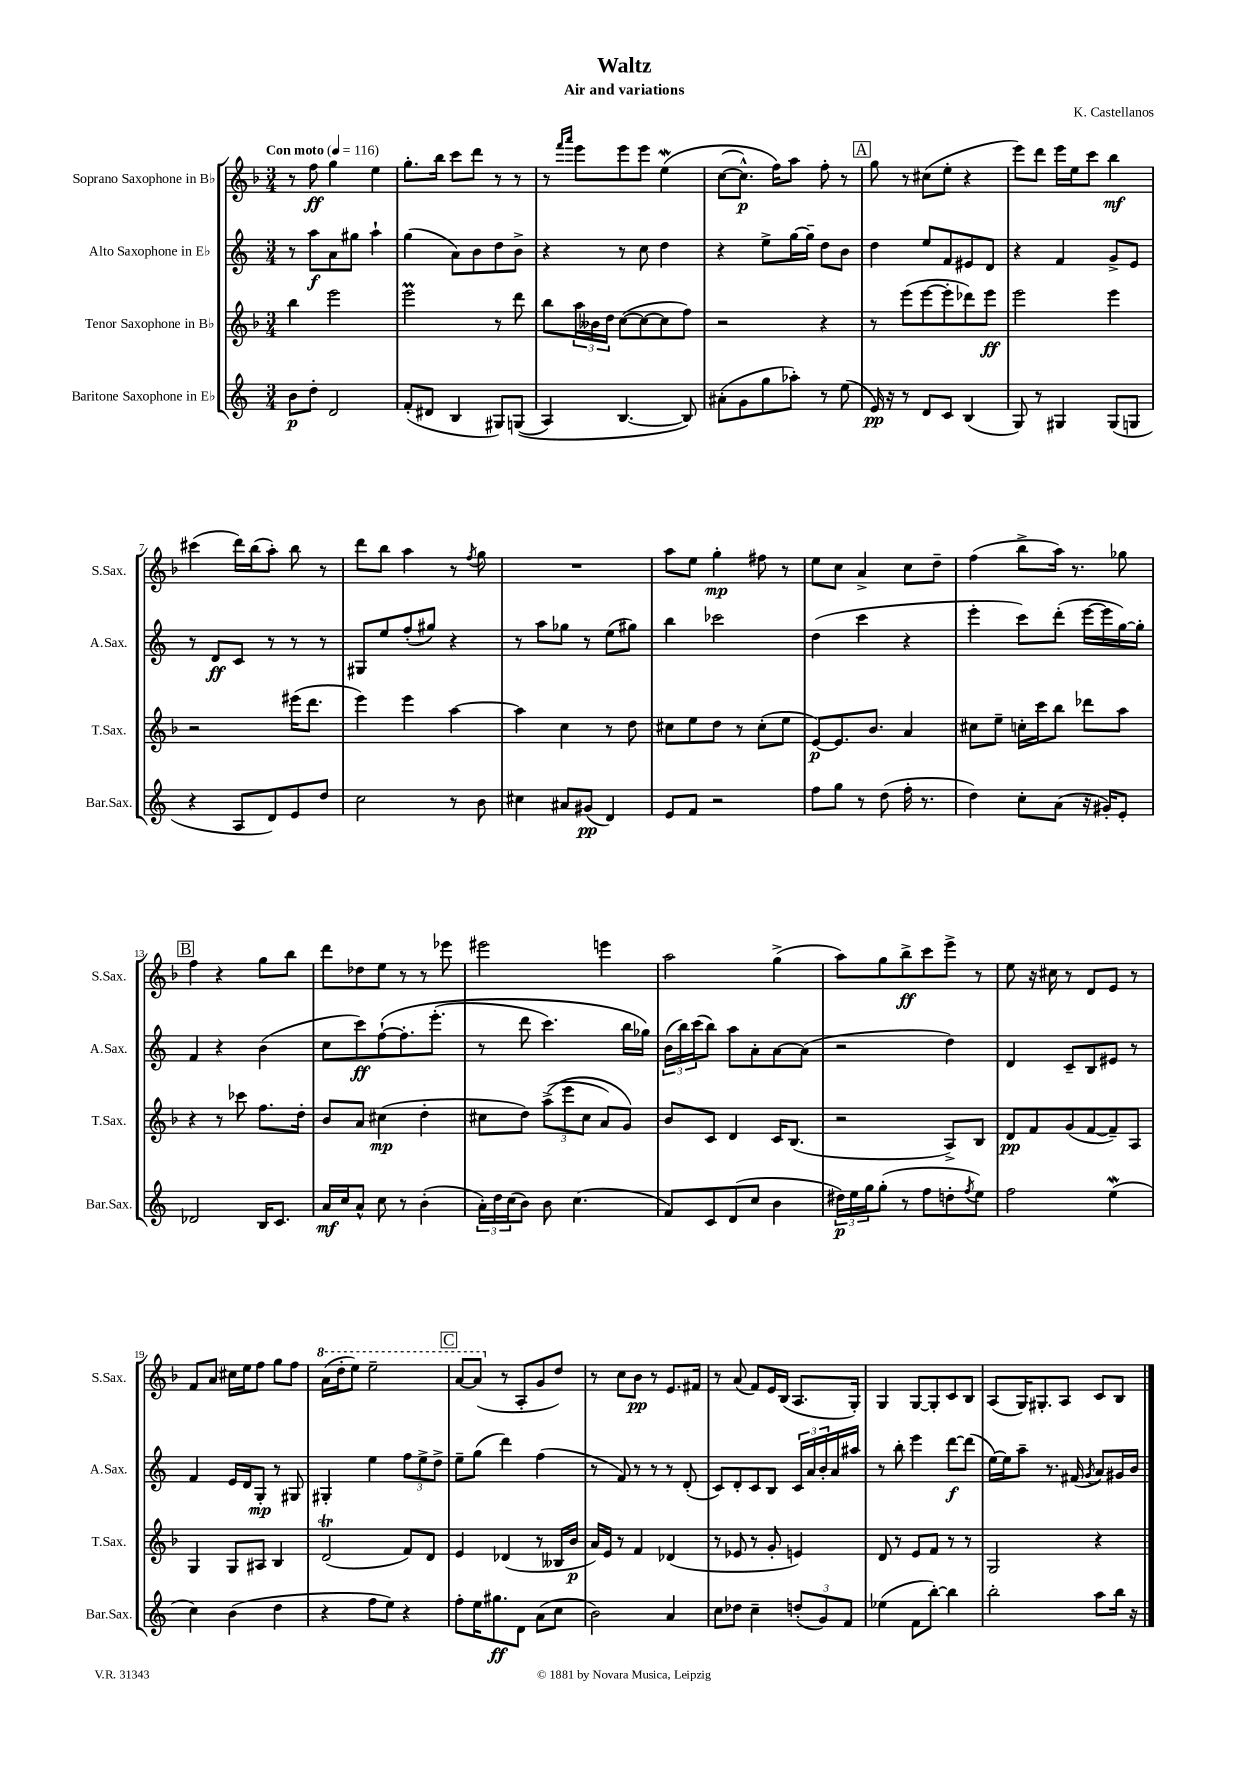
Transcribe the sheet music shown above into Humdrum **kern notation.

**kern	**kern	**kern	**kern
*staff4	*staff3	*staff2	*staff1
*clefG2	*clefG2	*clefG2	*clefG2
*k[]	*k[b-]	*k[]	*k[b-]
*M3/4	*M3/4	*M3/4	*M3/4
*MM116	*MM116	*MM116	*MM116
8b\L	4bb-\	8r	8r
8dd'\J	.	8aa\L	8ff\
2d/	2eee\	8a\	4gg\
.	.	8gg#\J	.
.	.	4aa`\	4ee\
=	=	=	=
(8f'/L	2eee\	(4gg\	8.gg'\L
8d#/J	.	.	.
.	.	.	16bb-\Jk
4B/	.	8a\L)	8ccc\L
.	.	8b\	8ddd\J
8G#/L)	8r	8dd\	8r
&((8G/J	8ddd\	8b^\J	8r
=	=	=	=
4A/)	8bb-\L	4r	8r
.	.	.	16qqfff/LL
.	.	.	16qqaaa/JJ
.	24aa\L	.	8eee\L
.	24b--\	.	.
.	24dd\JJ	.	.
[4.B/	([8cc\L	8r	8eee\
.	8cc\_	8cc\	8eee\J
.	8cc\]	4dd\	&(4ee\
8B/]&)	8ff\J)	.	.
=	=	=	=
(8a#'\L	2r	4r	([8cc\L
8g\	.	.	8.cc^^\]J)
8gg\	.	8ee^\L	.
.	.	.	16ff\LK&)
8aa-'\J)	.	[16gg\L	8aa\J
.	.	16gg~\]JJ	.
8r	4r	8dd\L	8ff'\
(8ee\	.	8b\J	8r
=	=	=	=
16e/)	8r	4dd\	8gg\
16r	.	.	.
8r	(8eee\L	.	8r
8d/L	[8eee\	8ee/L	(8cc#\L
8c/J	8eee'\]	8f/	8ee'\J
(4B/	8ddd-\)	8e#/	4r
.	8eee\J	8d/J	.
=	=	=	=
8G/)	2eee\	4r	8eee\L)
8r	.	.	8ddd\J
4G#/	.	4f/	16eee\LL
.	.	.	16ee\J
.	.	.	8ccc\J
(8G#/L	4eee\	8g^/L	4bb-\
8G/J	.	8e/J	.
=	=	=	=
4r	2r	8r	(4ccc#\
.	.	8d/L	.
8A/L	.	8c/J	16ddd\LL)
.	.	.	(16bb-\J
8d/)	.	8r	8aa'\J)
8e/	(16eee#\LK	8r	8bb-\
.	8.ddd\J	.	.
8dd/J	.	8r	8r
=	=	=	=
2cc\	4eee\)	8G#/L	8ddd\L
.	.	8ee/	8bb-\J
.	4eee\	(8ff'/	4aa\
.	.	8gg#/J)	.
8r	[4aa\	4r	8r
.	.	.	8qff/
8b\	.	.	8gg\
=	=	=	=
4cc#\	4aa\]	8r	2.r
.	.	8aa\L	.
8a#/L	4cc\	8gg-\J	.
(8g#/J	.	8r	.
4d/)	8r	(8ee\L	.
.	8dd\	8gg#\J)	.
=	=	=	=
8e/L	8cc#\L	4bb\	8aa\L
8f/J	8ee\	.	8ee\J
2r	8dd\J	2ccc-\	4gg'\
.	8r	.	.
.	(8cc#'\L	.	8ff#\
.	8ee\J	.	8r
=	=	=	=
8ff\L	[8e/L)	(4dd\	8ee\L
8gg\J	8.e/]	.	8cc\J
8r	.	4ccc\	4a^/
.	8.b-/J	.	.
(8dd\	.	.	.
16ff'\	4a/	4r	8cc\L
8.r	.	.	.
.	.	.	8dd~\J
=	=	=	=
4dd\)	8cc#\L	4eee'\	(4ff\
.	8ee~\J	.	.
8cc'\L	16cc'\LL	8ccc\L)	8bb-^\L
.	16ccc\J	.	.
(8a\J	8bb-\J	(8ddd'\J	16aa\Jk)
.	.	.	8.r
16r	8ddd-\L	[16eee\LL	.
16g#'/LK)	.	16eee\]	.
8e'/J	8aa\J	[16gg\)	8gg-\
.	.	16gg'\]JJ	.
=	=	=	=
2d-/	4r	4f/	4ff\
.	8r	4r	4r
.	8ccc-\	.	.
16B/LK	8.ff\L	(4b\	8gg\L
8.c/J	.	.	.
.	.	.	8bb-\J
.	16dd'\Jk	.	.
=	=	=	=
16a/LL	8b-/L	8cc\L	8ddd\L
16cc/J	.	.	.
8a^^/J	8a/J	8ccc\)	8dd-\
8cc\	(4cc#\	&([8ff`\	8ee\J
8r	.	8.ff'\]	8r
(4b'\	4dd'\	.	8r
.	.	(8.eee'\J	.
.	.	.	8eee-\
=	=	=	=
24a'\LL)	8cc#\L	8r	2eee#\
24dd\	.	.	.
(24cc\J	.	.	.
8b\J)	8dd\J)	8ddd\	.
8b\	&((12aa^\L	4.ccc\)	.
.	12eee\	.	.
(4.cc\	.	.	.
.	12cc#\J	.	.
.	8a/L)	.	4eee\
.	8g/J&)	16bb\LL	.
.	.	16gg-\JJ&)	.
=	=	=	=
8f/L)	8b-/L	(24b\LL	2aa\
.	.	24bb\)	.
.	.	(24ccc\J	.
8c/	8c/J	8bb\J)	.
(8d/	4d/	8aa\L	.
8cc/J	.	8a'\	.
4b\	16c/LK	[8a\	(4gg^\
.	(8.B-/J	.	.
.	.	(8a\]J	.
=	=	=	=
24dd#\LL)	2r	2r	8aa\L)
24ee\	.	.	.
24gg\J	.	.	.
(8gg'\J	.	.	8gg\
8r	.	.	8bb-^\
8ff\L	.	.	8ccc\
8dd'\	8A^/L)	4dd\)	8eee^\J
8qff/	.	.	.
8ee\J)	8B-/J	.	8r
=	=	=	=
2ff\	8d/L	4d/	8ee\
.	8f/	.	16r
.	.	.	16cc#\
.	(8g/	8c~/L	8r
.	[8f/	8B/	8d/L
(4ee\	8f~/])	8e#/J	8e/J
.	8A/J	8r	8r
=	=	=	=
4cc\)	4G/	4f/	8f/L
.	.	.	8a/J
(4b\	8G/L	16e/LL	16cc#\LL
.	.	16d/J	16ee\J
.	8A#/J	8G'/J	8ff\J
4dd\	4B-/	8r	8gg\L
.	.	8G#/	8ff\J
=	=	=	=
4r	(2d/	4G#'/	(16aa\LL
.	.	.	16ddd'\J
.	.	.	8eee\J)
8ff\L	.	4ee\	2eee~\
8ee\J)	.	.	.
4r	8f/L)	12ff\L	.
.	.	12ee^\	.
.	8d/J	.	.
.	.	12dd^\J	.
=	=	=	=
8ff'\L	4e/	8ee~\L	[8aa/L
16ee\K	.	(8gg\J	(8aa/]J
8.gg#\	.	.	.
.	(4d-/	4ddd\)	8r
8d\J	.	.	8A'/L
(8a\L	8r	(4ff\	8g/
8cc\J	16B--/LL	.	8dd/J)
.	16b-/JJ	.	.
=	=	=	=
2b\)	16a/LL)	8r	8r
.	16e/JJ	.	.
.	8r	8f/)	8cc\L
.	4f/	8r	8b-\J
.	.	8r	8r
4a/	(4d-/	8r	8.e/L
.	.	(8d'/	.
.	.	.	16f#/Jk
=	=	=	=
8cc\L	8r	8c/L)	8r
8dd-\J	8e-/	8d'/	(8a/
4cc~\	8r	8c/	8f/L)
.	8g'/	8B/J	16e/L
.	.	.	(16B-/JJ
(12dd'/L	4e/)	24c/LL	8.A/L
.	.	24a/	.
12g/)	.	24b'/	.
.	.	16a/	.
12f/J	.	.	.
.	.	16aa#/JJ	16G'/Jk)
=	=	=	=
(4ee-\	8d/	8r	4G/
.	8r	8bb'\	.
8f\L	8e/L	4eee\	[8G/L
[8bb'\J)	8f/J	.	8G'/]
4bb\]	8r	[8ddd\L	8c/
.	8r	(8ddd\]J	8B-/J
=	=	=	=
2bb'\	2G/	[16ee\LL)	(8A/L
.	.	16ee\]J	.
.	.	8aa~\J	16G/K)
.	.	.	8.G#'/
.	.	8.r	.
.	.	.	8A/J
.	.	(16f#/	.
.	.	8qg/	.
8aa\L	4r	8a/L)	8c/L
16bb\Jk	.	16g#/L	8B-/J
16r	.	16b/JJ	.
==	==	==	==
*-	*-	*-	*-
